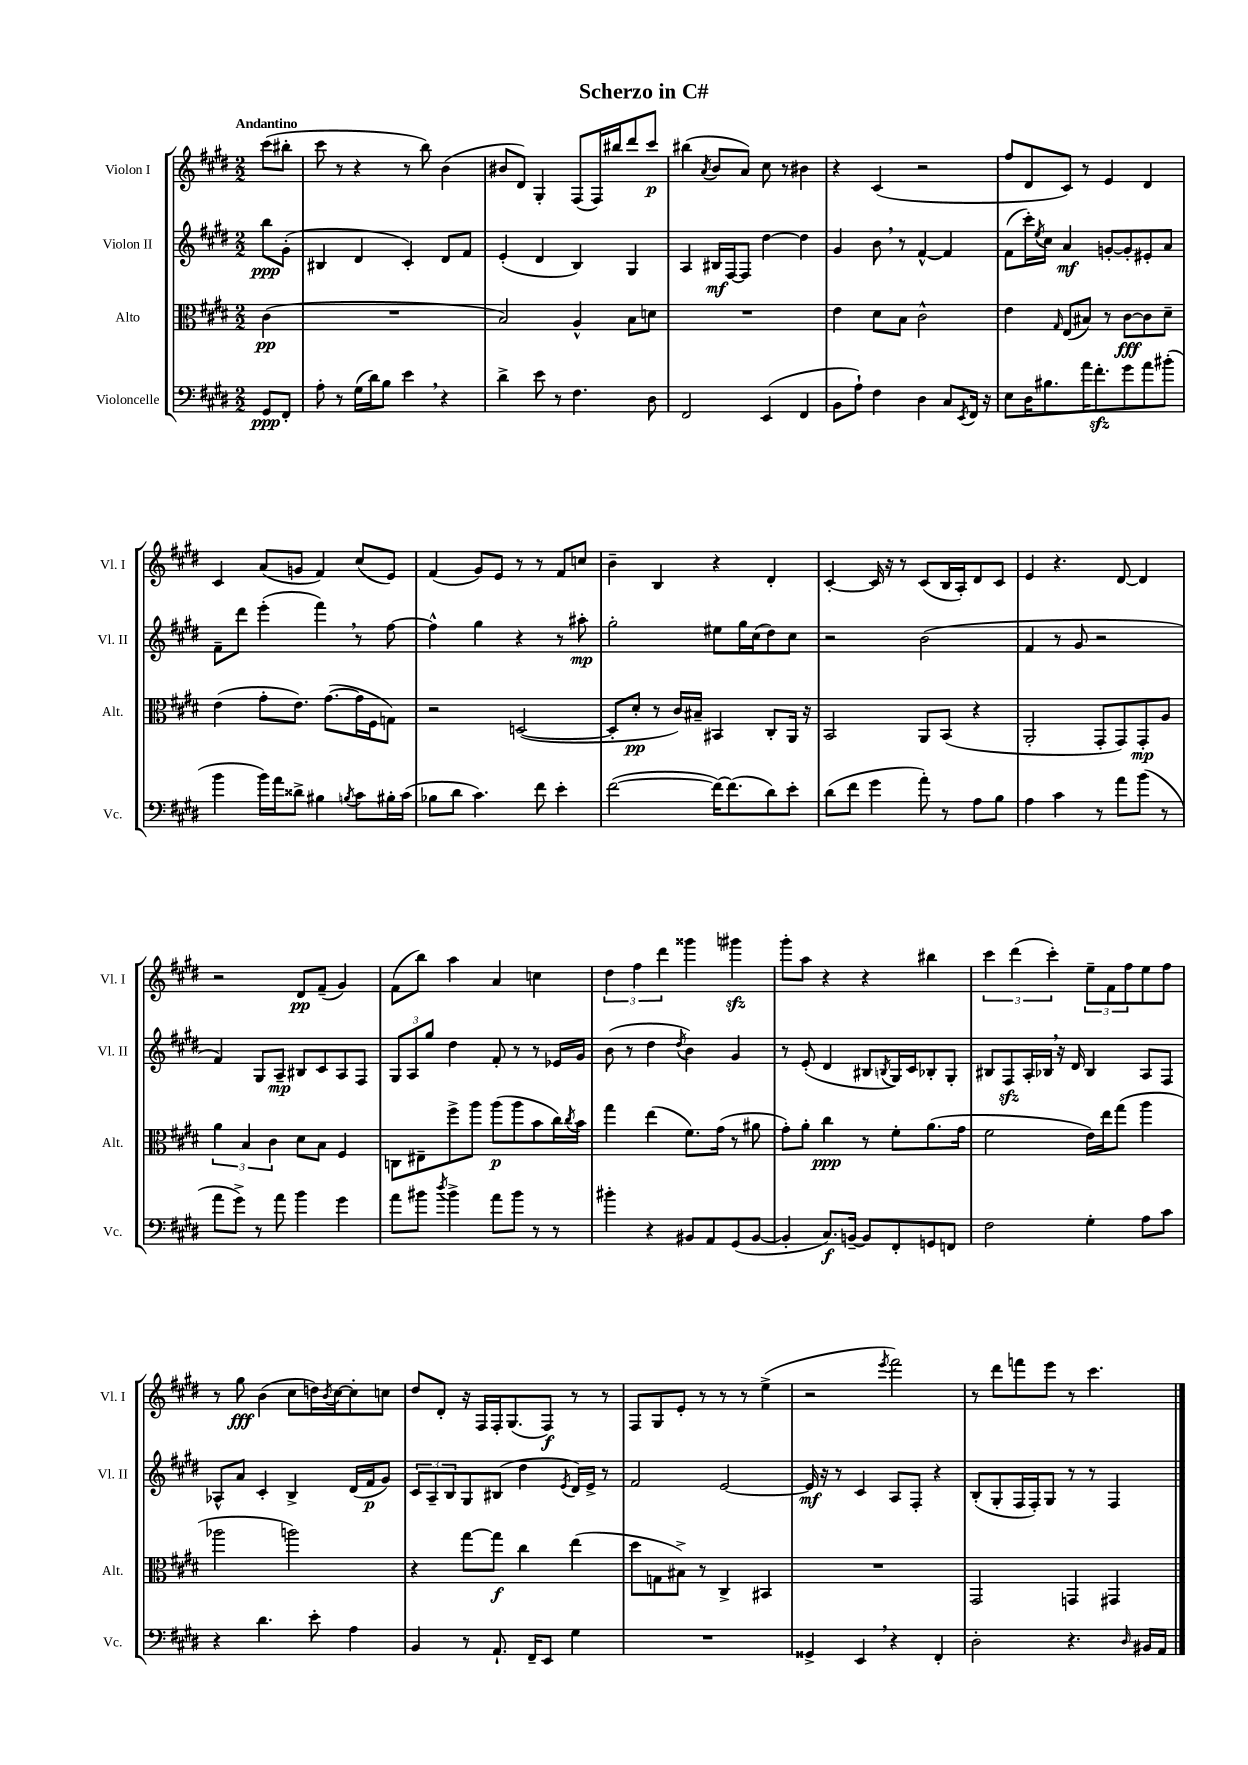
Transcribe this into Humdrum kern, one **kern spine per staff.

**kern	**dynam	**kern	**dynam	**kern	**dynam	**kern	**dynam
*part4	*part4	*part3	*part3	*part2	*part2	*part1	*part1
*staff4	*staff4	*staff3	*staff3	*staff2	*staff2	*staff1	*staff1
*I"Violoncelle	*	*I"Alto	*	*I"Violon II	*	*I"Violon I	*
*I'Vc.	*	*I'Alt.	*	*I'Vl. II	*	*I'Vl. I	*
*clefF4	*	*clefC3	*	*clefG2	*	*clefG2	*
*k[f#c#g#d#]	*	*k[f#c#g#d#]	*	*k[f#c#g#d#]	*	*k[f#c#g#d#]	*
*M2/2	*	*M2/2	*	*M2/2	*	*M2/2	*
=	=	=	=	=	=	=	=
!	!	!	!	!	!	!LO:TX:a:B:t=Andantino	!
8GG#/L	ppp	(4c#\	pp	8bb\L	ppp	(8ccc#\L	.
8FF#'/J	.	.	.	(8g#'\J	.	8bb#X'\J	.
=1	=1	=1	=1	=1	=1	=1	=1
8A'\	.	1r	.	4B#X/	.	8ccc#\	.
8r	.	.	.	.	.	8r	.
(16G#\LL	.	.	.	4d#/	.	4r	.
16d#\J)	.	.	.	.	.	.	.
8B\J	.	.	.	.	.	.	.
4e,\	.	.	.	4c#'/)	.	8r	.
.	.	.	.	.	.	8bb\)	.
4r	.	.	.	8d#/L	.	(4b\	.
.	.	.	.	8f#/J	.	.	.
=2	=2	=2	=2	=2	=2	=2	=2
4d#^\	.	2B/)	.	(4e'/	.	8b#X/L	.
.	.	.	.	.	.	8d#/J)	.
8e\	.	.	.	4d#/	.	4G#'/	.
8r	.	.	.	.	.	.	.
4.F#\	.	4A^^/	.	4B/)	.	(8F#/L	.
.	.	.	.	.	.	16F#/L)	.
.	.	.	.	.	.	16bb#X/J	.
.	.	8B\L	.	4G#/	.	8ddd#/	.
8D#\	.	8dn\J	.	.	.	8ccc#/J	p
=3	=3	=3	=3	=3	=3	=3	=3
2FF#/	.	1r	.	4A/	.	(4bb#X\	.
.	.	.	.	.	.	8qa/	.
.	.	.	.	16B#X/LL	mf	8b/L	.
.	.	.	.	[16F#/J	.	.	.
.	.	.	.	8F#/J]	.	8a/J)	.
(4EE/	.	.	.	[4dd#\	.	8cc#\	.
.	.	.	.	.	.	8r	.
4FF#/	.	.	.	4dd#\]	.	4b#X\	.
=4	=4	=4	=4	=4	=4	=4	=4
8BB\L	.	4e\	.	4g#/	.	4r	.
8A`\J)	.	.	.	.	.	.	.
4F#\	.	8d#\L	.	8b,\	.	(4c#/	.
.	.	8B\J	.	8r	.	.	.
4D#\	.	2c#^^\	.	[4f#^^/	.	2r	.
8C#/L	.	.	.	4f#/]	.	.	.
8qEE/	.	.	.	.	.	.	.
16FF#/Jk	.	.	.	.	.	.	.
16r	.	.	.	.	.	.	.
=5	=5	=5	=5	=5	=5	=5	=5
8E\L	.	4e\	.	(8f#\L	.	8ff#/L	.
16D#\K	.	.	.	16ccc#'\L)	.	8d#/	.
.	.	.	.	8qee/	.	.	.
8.B#X\	.	.	.	16cc#\JJ	.	.	.
.	.	16qqG#/	.	.	.	.	.
.	.	(8E/L	.	4a/	mf	8c#/J)	.
16a\K	.	8B#X/J)	.	.	.	8r	.
8.f#zz'\	.	.	.	.	.	.	.
.	.	8r	.	[8gn'/L	.	4e/	.
8g#\	.	[8c#\L	fff	8g'/]	.	.	.
8a\	.	8c#\]	.	8e#X'/	.	4d#/	.
(8b#X'\J	.	8d#~\J	.	8a/J	.	.	.
!!LO:LB:g=z
=6	=6	=6	=6	=6	=6	=6	=6
4b\	.	(4e\	.	8f#~\L	.	4c#/	.
.	.	.	.	8ddd#\J	.	.	.
16b\LL)	.	8g#'\L	.	(4eee'\	.	(8a/L	.
16a\J	.	.	.	.	.	.	.
8d##X^\J	.	8.e\J)	.	.	.	8gn/J	.
4B#X\	.	.	.	4fff#,\)	.	4f#/)	.
.	.	([8.g#\L	.	.	.	.	.
8qBn/	.	.	.	.	.	.	.
8c#\L	.	16g#\L]	.	8r	.	(8cc#/L	.
.	.	16F#\J	.	.	.	.	.
16B#X'\L	.	8Gn\J)	.	[8ff#\	.	8e/J)	.
(16c#\JJ	.	.	.	.	.	.	.
=7	=7	=7	=7	=7	=7	=7	=7
8B-X\L	.	2r	.	4ff#^^\]	.	(4f#/	.
8d#\J	.	.	.	.	.	.	.
4.c#\)	.	.	.	4gg#\	.	8g#/L)	.
.	.	.	.	.	.	8e/J	.
.	.	([2Dn/	.	4r	.	8r	.
8f#\	.	.	.	.	.	8r	.
4e'\	.	.	.	8r	.	8f#/L	.
.	.	.	.	8aa#X'\	mp	8ccn/J	.
=8	=8	=8	=8	=8	=8	=8	=8
([2f#\	.	8D'/L]	.	2gg#'\	.	4b~\	.
.	.	8d#'/J	pp	.	.	.	.
.	.	8r	.	.	.	4B/	.
.	.	16c#/LL)	.	.	.	.	.
.	.	16B#X~/JJ	.	.	.	.	.
16f#\KL_)	.	4BB#X/	.	8ee#X\L	.	4r	.
(8.f#\]	.	.	.	.	.	.	.
.	.	.	.	16gg#\L	.	.	.
.	.	.	.	(16cc#\J	.	.	.
8d#\)	.	8C#'/L	.	8dd#\)	.	4d#'/	.
8e'\J	.	16AA/Jk	.	8cc#\J	.	.	.
.	.	16r	.	.	.	.	.
=9	=9	=9	=9	=9	=9	=9	=9
(8d#\L	.	2BB/	.	2r	.	[4c#'/	.
8f#\J	.	.	.	.	.	.	.
4g#\	.	.	.	.	.	16c#/]	.
.	.	.	.	.	.	16r	.
.	.	.	.	.	.	8r	.
8a'\)	.	8AA/L	.	(2b\	.	(8c#/L	.
8r	.	(8BB/J	.	.	.	16B/L	.
.	.	.	.	.	.	16A'/J)	.
8A\L	.	4r	.	.	.	8d#/	.
8B\J	.	.	.	.	.	8c#/J	.
=10	=10	=10	=10	=10	=10	=10	=10
4A\	.	2AA'/	.	4f#/	.	4e/	.
4c#\	.	.	.	8r	.	4.r	.
.	.	.	.	8g#/	.	.	.
8r	.	8GG#'/L	.	2r	.	.	.
8a\L	.	8GG#/)	.	.	.	[8d#/	.
(8b\J	.	8GG#'/	mp	.	.	4d#/]	.
8r	.	8A/J	.	.	.	.	.
!!LO:LB:g=z
=11	=11	=11	=11	=11	=11	=11	=11
8a\L	.	6a\	.	4f#/)	.	2r	.
8g#^\J)	.	.	.	.	.	.	.
.	.	6B/	.	.	.	.	.
8r	.	.	.	8G#/L	.	.	.
.	.	6c#\	.	.	.	.	.
8a\	.	.	.	8A~/J	mp	.	.
4b\	.	8d#\L	.	8B#X/L	.	8d#/L	pp
.	.	8B\J	.	8c#/	.	(8f#~/J	.
4g#\	.	4F#/	.	8A/	.	4g#/)	.
.	.	.	.	8F#/J	.	.	.
=12	=12	=12	=12	=12	=12	=12	=12
8a\L	.	8Cn\L	.	12G#/L	.	(8f#\L	.
.	.	.	.	12A/	.	.	.
8b#X\J	.	8E#X~\	.	.	.	8bb\J)	.
.	.	.	.	12gg#/J	.	.	.
8qdd#/	.	.	.	.	.	.	.
4b#^\	.	8ff#^\	.	4dd#\	.	4aa\	.
.	.	8aa\J	.	.	.	.	.
8a\L	.	(8aa\L	p	8f#'/	.	4a/	.
8b#\J	.	8aa\	.	8r	.	.	.
8r	.	8b\	.	8r	.	4ccn\	.
8r	.	16cc#\L)	.	16e-X/LL	.	.	.
.	.	8qcc#/	.	.	.	.	.
.	.	16b\JJ	.	16g#/JJ	.	.	.
=13	=13	=13	=13	=13	=13	=13	=13
4b#X'\	.	4gg#\	.	(8b\	.	6dd#\	.
.	.	.	.	8r	.	.	.
.	.	.	.	.	.	6ff#\	.
4r	.	(4ee\	.	4dd#\	.	.	.
.	.	.	.	.	.	6ddd#\	.
.	.	.	.	8qdd#/	.	.	.
8BB#X/L	.	8.f#\L)	.	4b\)	.	4ggg##X\	.
8AA/	.	.	.	.	.	.	.
.	.	(16g#\Jk	.	.	.	.	.
(8GG#/	.	8r	.	4g#/	.	4ggg#Xzz\	.
[8BB#/J	.	8a#X\	.	.	.	.	.
=14	=14	=14	=14	=14	=14	=14	=14
4BB#'/]	.	8g#'\L)	.	8r	.	8ggg#'\L	.
.	.	8a'\J	.	(8e'/	.	8aa\J	.
8.C#/L)	f	4cc#\	ppp	4d#/	.	4r	.
[16BBn~/Jk	.	.	.	.	.	.	.
8BB/L]	.	8r	.	8B#X/L	.	4r	.
.	.	.	.	8qBn/	.	.	.
8FF#'/	.	8f#'\L	.	16G#/L)	.	.	.
.	.	.	.	16c#/J	.	.	.
8GGn/	.	(8.a\	.	8B-X'/	.	4bb#X\	.
8FFn/J	.	.	.	8G#'/J	.	.	.
.	.	16g#\Jk	.	.	.	.	.
=15	=15	=15	=15	=15	=15	=15	=15
2F#\	.	2f#\	.	8B#X/L	.	6ccc#\	.
.	.	.	.	8F#zz/	.	.	.
.	.	.	.	.	.	(6ddd#\	.
.	.	.	.	16A'/L	.	.	.
.	.	.	.	16B-X,/JJ	.	.	.
.	.	.	.	.	.	6ccc#'\)	.
.	.	.	.	16r	.	.	.
.	.	.	.	16d#/	.	.	.
4G#'\	.	16e\LL)	.	4B-/	.	12ee~\L	.
.	.	16ee\J	.	.	.	.	.
.	.	.	.	.	.	12f#\	.
.	.	(8gg#\J	.	.	.	.	.
.	.	.	.	.	.	12ff#\	.
8A\L	.	4aa\	.	8A/L	.	8ee\	.
8c#\J	.	.	.	8F#/J	.	8ff#\J	.
!!LO:LB:g=z
=16	=16	=16	=16	=16	=16	=16	=16
4r	.	2aa-X\	.	8A-X^^/L	.	8r	.
.	.	.	.	8a/J	.	8gg#\	fff
4.d#\	.	.	.	4c#'/	.	(4b\	.
.	.	2aan\)	.	4B^/	.	8cc#\L	.
8e'\	.	.	.	.	.	16ddn\L)	.
.	.	.	.	.	.	8qb/	.
.	.	.	.	.	.	[16cc#\J	.
4A\	.	.	.	(16d#/LL	.	8cc#'\]	.
.	.	.	.	16f#/J	p	.	.
.	.	.	.	8g#/J)	.	8ccn\J	.
=17	=17	=17	=17	=17	=17	=17	=17
4BB/	.	4r	.	12c#/L	.	8dd#/L	.
.	.	.	.	12A~/	.	.	.
.	.	.	.	.	.	8d#'/J	.
.	.	.	.	12B/	.	.	.
8r	.	[8gg#\L	.	8G#/	.	16r	.
.	.	.	.	.	.	16F#/LL	.
8.AA`/	.	8gg#\J]	f	(8B#X/J	.	16F#'/J	.
.	.	.	.	.	.	(8.G#/	.
.	.	4cc#\	.	4dd#\	.	.	.
16FF#~/KL	.	.	.	.	.	.	.
8EE/J	.	.	.	.	.	8F#/J)	f
.	.	.	.	8qe/	.	.	.
4G#\	.	(4ee\	.	16d#/LL)	.	8r	.
.	.	.	.	16e^/JJ	.	.	.
.	.	.	.	8r	.	8r	.
=18	=18	=18	=18	=18	=18	=18	=18
1r	.	8dd#\L	.	2f#/	.	8F#/L	.
.	.	8Gn\	.	.	.	8G#/	.
.	.	8B#X^\J)	.	.	.	8e'/J	.
.	.	8r	.	.	.	8r	.
.	.	4C#^/	.	[2e/	.	8r	.
.	.	.	.	.	.	8r	.
.	.	4BB#X/	.	.	.	(4ee^\	.
=19	=19	=19	=19	=19	=19	=19	=19
4GG##X^/	.	1r	.	16e/]	mf	2r	.
.	.	.	.	16r	.	.	.
.	.	.	.	8r	.	.	.
4EE,/	.	.	.	4c#/	.	.	.
.	.	.	.	.	.	8qeee/	.
4r	.	.	.	8A/L	.	2fff#\)	.
.	.	.	.	8F#'/J	.	.	.
4FF#'/	.	.	.	4r	.	.	.
=20	=20	=20	=20	=20	=20	=20	=20
2D#'\	.	2GG#/	.	(8B'/L	.	8r	.
.	.	.	.	8G#'/	.	8ddd#\L	.
.	.	.	.	16F#/L	.	8fffn\	.
.	.	.	.	16F#'/J)	.	.	.
.	.	.	.	8G#/J	.	8eee\J	.
4.r	.	4GGn/	.	8r	.	8r	.
.	.	.	.	8r	.	4.ccc#\	.
.	.	4GG#X/	.	4F#/	.	.	.
16qqD#/	.	.	.	.	.	.	.
16BB#X/LL	.	.	.	.	.	.	.
16AA/JJ	.	.	.	.	.	.	.
==	==	==	==	==	==	==	==
*-	*-	*-	*-	*-	*-	*-	*-
